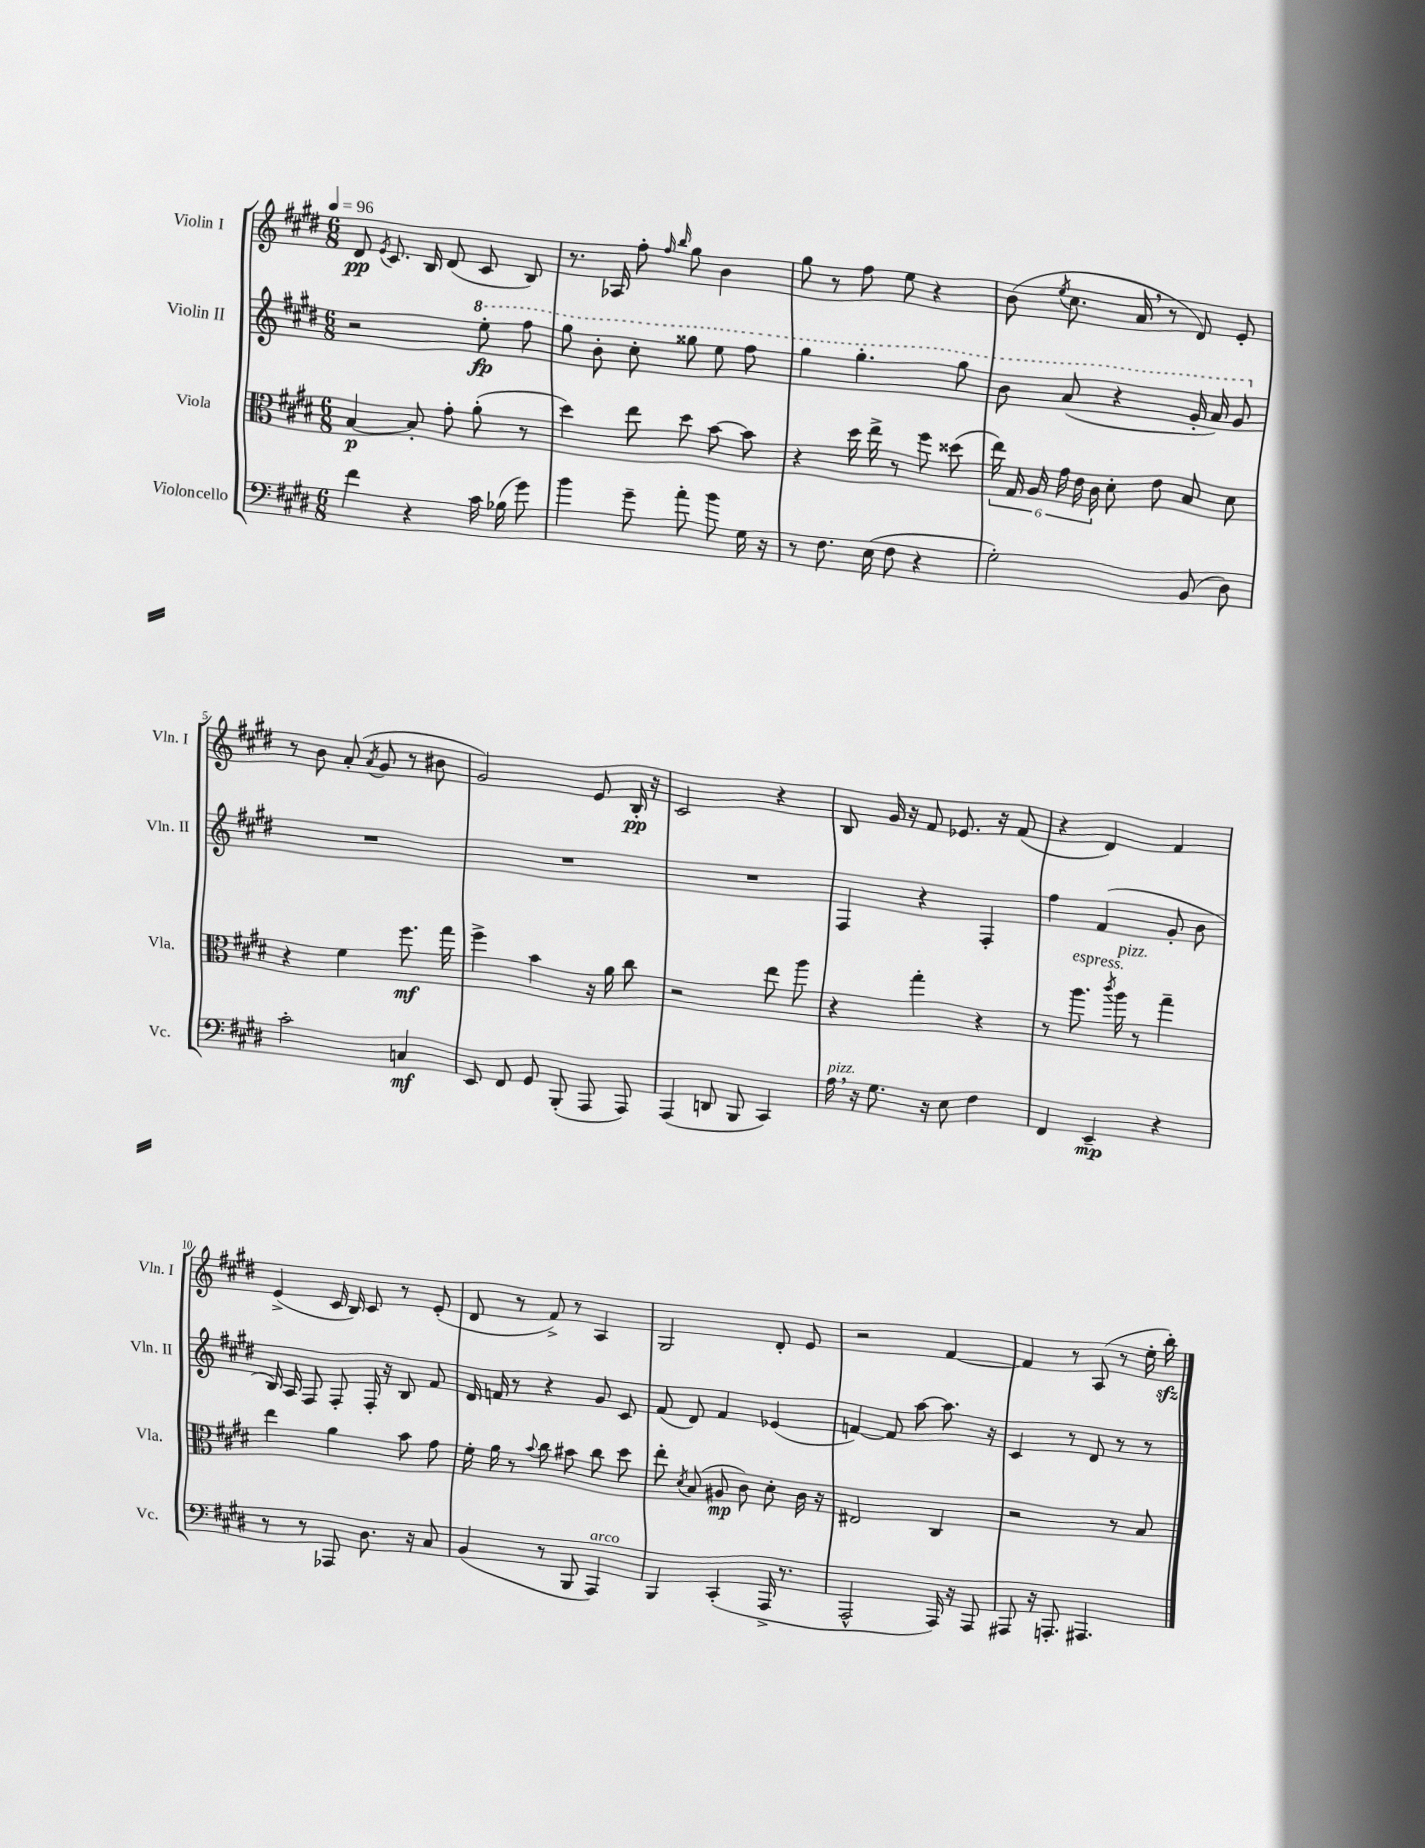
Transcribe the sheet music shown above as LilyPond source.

<<
\new StaffGroup <<
\new Staff = "s0" \with { instrumentName = "Violin I" shortInstrumentName = "Vln. I" } {
    \clef treble \key e \major \numericTimeSignature \time 6/8 \tempo 4 = 96
    \autoBeamOff dis'8\pp \acciaccatura { e'8 } cis'8. b16 dis'8( cis'8 b8) |
    r8. aes16 fis''8-. \grace { fis''16 b''16 } gis''8 b'4 |
    gis''8 r8 fis''8 e''8 r4 |
    b'8( \acciaccatura { e''8 } cis''8. a'16 \breathe r8 dis'8) e'8-. |
    r8 b'8 a'8-.( \acciaccatura { a'8 } gis'8 r8 bis'8 |
    gis'2) e'8 b16-.\pp r16 |
    cis'2 r4 |
    b8 gis'16 r16 fis'8 ees'8. r16 fis'8( |
    r4 dis'4) fis'4 |
    e'4->( cis'16 b16) cis'8 r8 e'8-.( |
    dis'8 r8 fis'8->) r8 a4 |
    gis2 dis'8-. e'8 |
    r2 fis'4~ |
    fis'4 r8 a8( r8 e''16-. b''16-.\sfz) \bar "|." |
}
\new Staff = "s1" \with { instrumentName = "Violin II" shortInstrumentName = "Vln. II" } {
    \clef treble \key e \major \numericTimeSignature \time 6/8
    \autoBeamOff r2 \ottava #1 e'''8-.\fp fis'''8 |
    gis'''8 b''8-. cis'''8-. gisis'''8 e'''8 fis'''8 |
    gis'''4 gis'''4.-. gis'''8 |
    b''8 a''8( r4 gis''16-. a''16) gis''8 \ottava #0 |
    R2. |
    R2. |
    R2. |
    fis4 r4 fis4-. |
    fis''4 fis'4( gis'8-. b'8 |
    b16) a16 fis8 fis8-. fis16-. r16 b8 fis'8 |
    dis'16 f'16 r8 r4 gis'8 cis'8 |
    fis'8( dis'8) fis'4 ees'4( |
    f'4~) f'8 a''8~ a''8. r16 |
    cis'4 r8 dis'8 r8 r8 \bar "|." |
}
\new Staff = "s2" \with { instrumentName = "Viola" shortInstrumentName = "Vla." } {
    \clef alto \key e \major \numericTimeSignature \time 6/8
    \autoBeamOff b4~\p b8-. gis'8-. a'8-.( r8 |
    dis''4) e''8 dis''8 b'8~ b'8 |
    r4 dis''16 e''16-> r8 fis''8 disis''8( |
    \tuplet 6/4 { e''16) gis16 a16 gis'16 e'16 cis'16 } dis'8-. e'8 b8 dis'8 |
    r4 fis'4 fis''8.\mf gis''16 |
    fis''4-> b'4 r16 a'16 cis''8 |
    r2 e''8 a''8 |
    r4 gis''4-. r4 |
    r8 a''8.^\markup { \italic "espress." } \acciaccatura { cis'''8 } a''16^\markup { \italic "pizz." } r8 gis''4-- |
    e''4 a'4 b'8 gis'8 |
    fis'16-. a'16 r8 \appoggiatura { b'8 } cis''8 bis'8 cis''8 dis''8 |
    e''8-. \acciaccatura { dis'8 } b8( ais8\mp cis'8) dis'8-. cis'16 r16 |
    eis2 cis4 |
    r2 r8 b8 \bar "|." |
}
\new Staff = "s3" \with { instrumentName = "Violoncello" shortInstrumentName = "Vc." } {
    \clef bass \key e \major \numericTimeSignature \time 6/8
    \autoBeamOff fis'4 r4 cis'16 bes16( gis'8) |
    b'4 gis'8-- a'8-. b'8 gis16 r16 |
    r8 fis8. e16( fis8 r4 |
    gis2-.) b,8( dis8) |
    cis'2-. c4\mf |
    e,8 fis,8 gis,8 b,,8-.( a,,8 a,,8) |
    a,,4( d,8 b,,8 cis,4) |
    a16^\markup { \italic "pizz." } \breathe r16 gis8. r16 e8 fis4 |
    fis,4 e,4--\mp r4 |
    r8 r8 aes,,8 dis8. r16 cis8 |
    b,4( r8 b,,8 a,,4^\markup { \italic "arco" }) |
    b,,4 cis,4-.( a,,16-> r8. |
    a,,2-^ a,,16) r16 a,,8 |
    ais,,8 r16 a,,8.-. ais,,4. \bar "|." |
}
>>
>>
